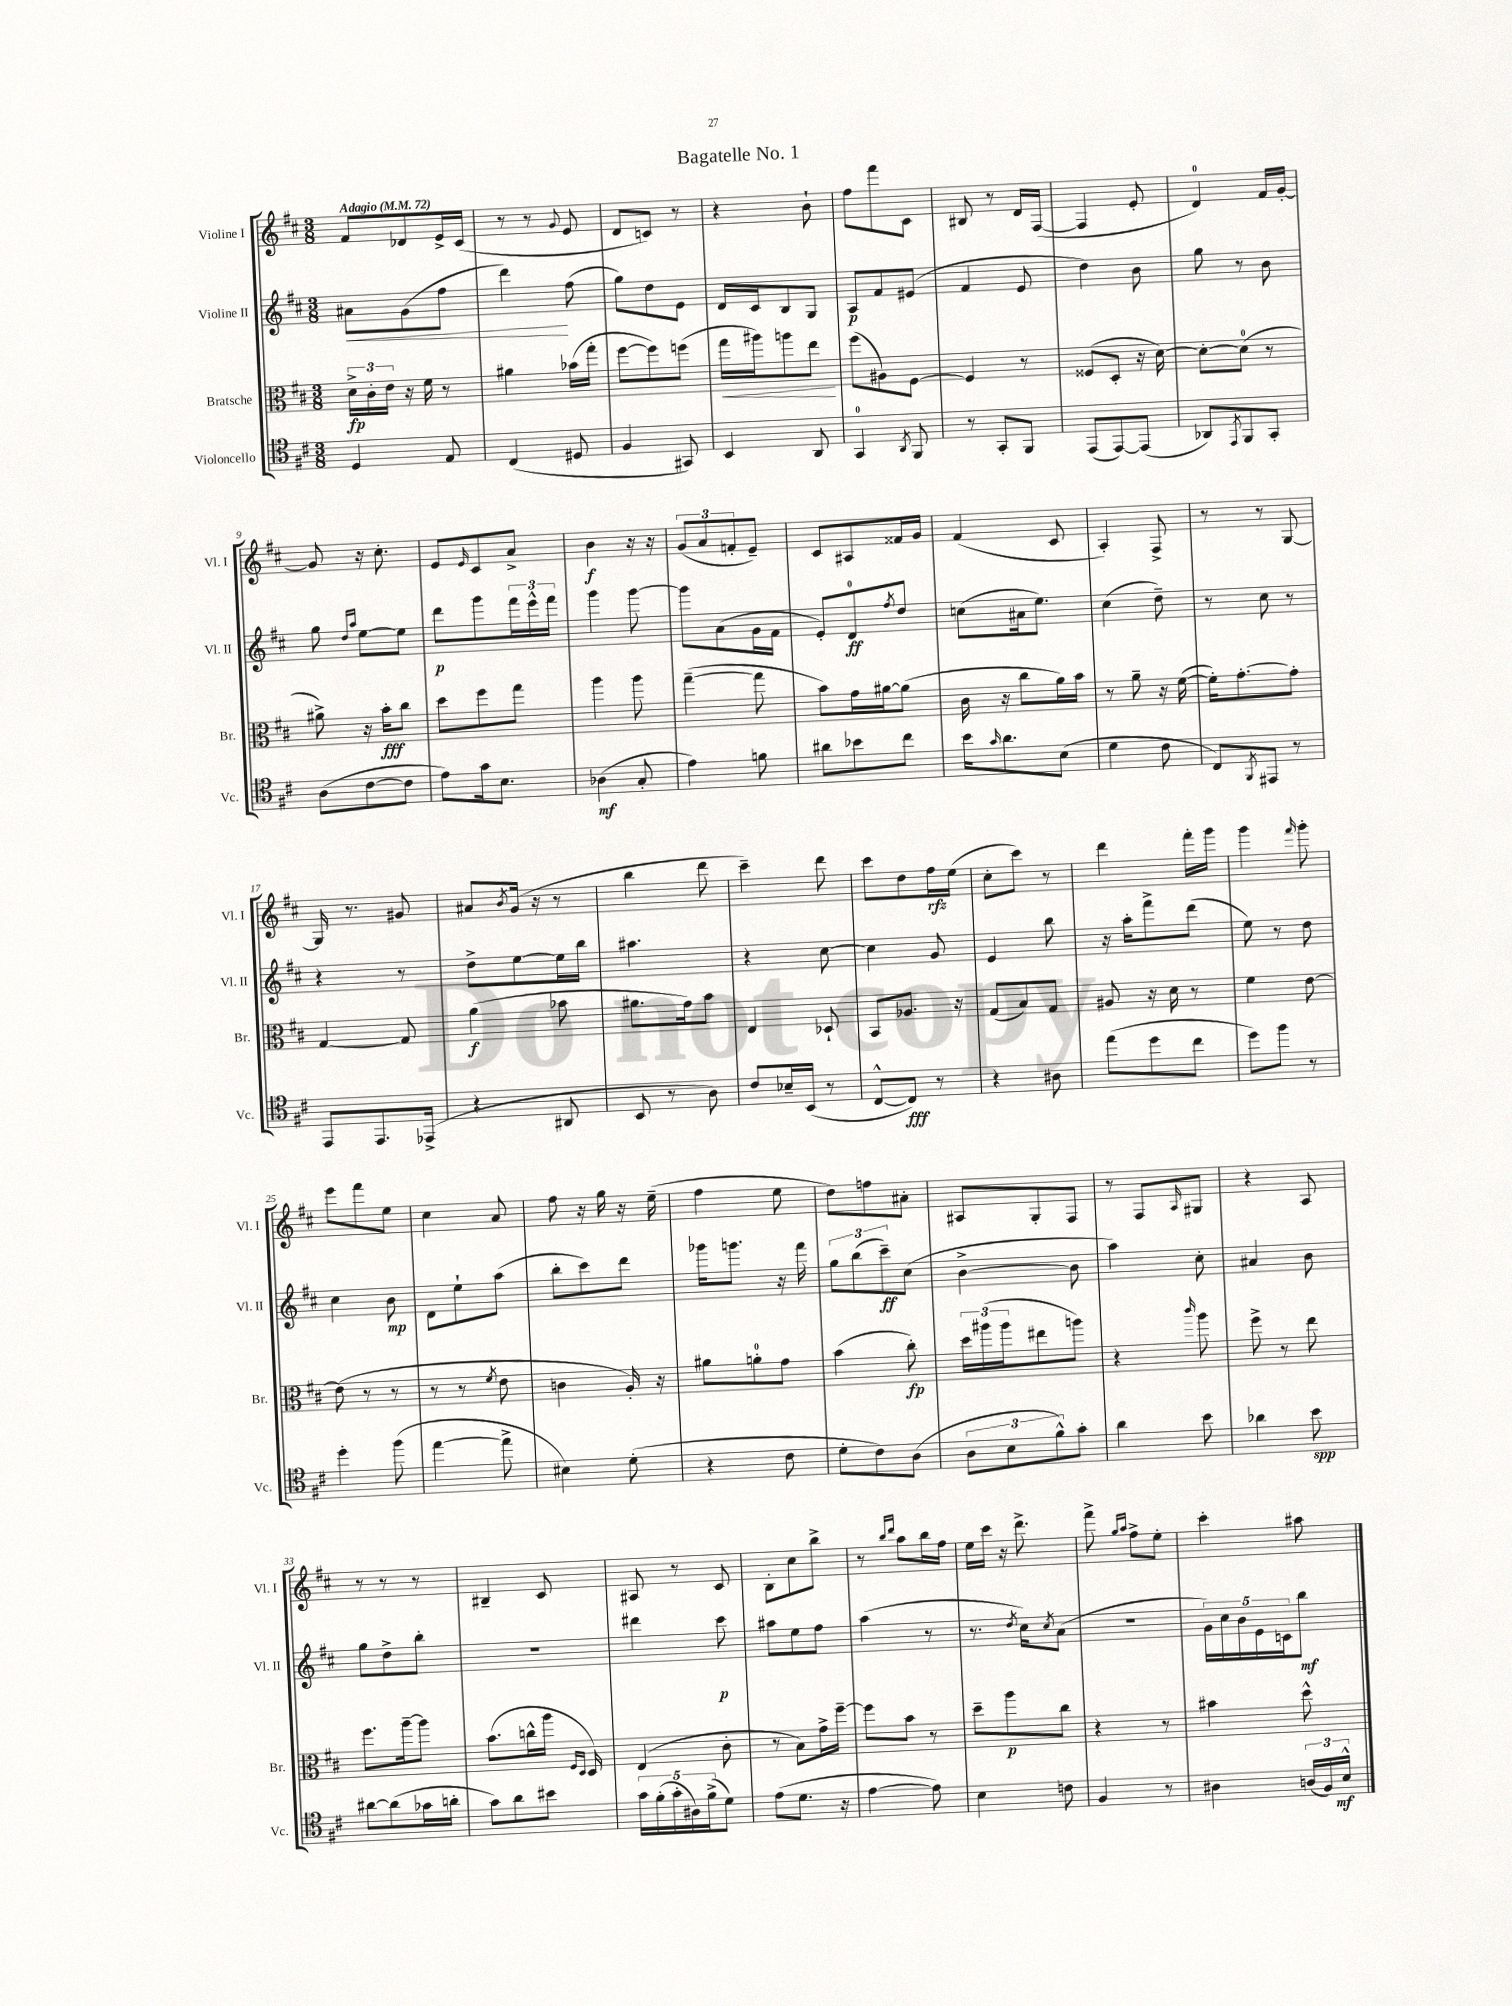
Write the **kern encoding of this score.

**kern	**dynam	**kern	**dynam	**kern	**dynam	**kern	**dynam
*part4	*part4	*part3	*part3	*part2	*part2	*part1	*part1
*staff4	*staff4	*staff3	*staff3	*staff2	*staff2	*staff1	*staff1
*I"Violoncello	*	*I"Bratsche	*	*I"Violine II	*	*I"Violine I	*
*I'Vc.	*	*I'Br.	*	*I'Vl. II	*	*I'Vl. I	*
*clefC4	*	*clefC3	*	*clefG2	*	*clefG2	*
*k[f#c#]	*	*k[f#c#]	*	*k[f#c#]	*	*k[f#c#]	*
*M3/8	*	*M3/8	*	*M3/8	*	*M3/8	*
*MM72	*	*MM72	*	*MM72	*	*MM72	*
=1	=1	=1	=1	=1	=1	=1	=1
!	!	!	!	!	!	!LO:TX:a:B:t=Adagio	!
!	!	!	!	!	!LO:HP:b	!	!
4D/	.	24d^\LL	fp	8a#X\L	<	8f#/L	.
.	.	24c#'\	.	.	.	.	.
.	.	24e\JJ	.	.	.	.	.
.	.	16r	.	(8g\	.	8d-X/	.
.	.	16f#\	.	.	.	.	.
8E/	.	8r	.	8ff#\J	.	16e^/L	.
.	.	.	.	.	.	(16c#/JJ	.
=2	=2	=2	=2	=2	=2	=2	=2
(4C#/	.	4a#X\	.	4ddd\)	.	8r	.
.	.	.	.	.	.	8r	.
.	.	.	.	.	.	8qqg/	.
8D#X/	.	(16b-X\LL	.	(8ff#\	[	8e/	.
.	.	16gg'\JJ	.	.	.	.	.
=3	=3	=3	=3	=3	=3	=3	=3
4F#/	.	[8ff#\L	.	8gg\L)	.	8d/L	.
.	.	8ff#\])	.	8dd\	.	8cn/J)	.
8GG#X/)	.	(8ffn\J	.	8e\J	.	8r	.
=4	=4	=4	=4	=4	=4	=4	=4
!	!	!	!LO:HP:b	!	!	!	!
4BB/	.	16gg\LL	<	16d/LL	.	4r	.
.	.	16aa#X\J)	.	16c#/J	.	.	.
.	.	8aan\	.	8B/	.	.	.
8AA/	.	8ee\J	.	8G/J	.	8b`\	.
.	.	.	[	.	.	.	.
=5	=5	=5	=5	=5	=5	=5	=5
4GG/	.	(8ff#\L	.	8A/L	p	8ff#\L	.
.	.	8A#X\)	.	8f#/	.	8fff#\	.
8qAA/	.	.	.	.	.	.	.
8FF#/	.	[8F#\J	.	(8e#X/J	.	8c#\J	.
=6	=6	=6	=6	=6	=6	=6	=6
8r	.	4F#/]	.	4f#/	.	8B#X/	.
8GG'/L	.	.	.	.	.	8r	.
8FF#/J	.	8r	.	8e/	.	16d/LL	.
.	.	.	.	.	.	([16F#/JJ	.
=7	=7	=7	=7	=7	=7	=7	=7
(8EE/L	.	(8F##X/L	.	4dd\)	.	4F#/]	.
[8EE/)	.	8D'/J	.	.	.	.	.
(8EE/J]	.	16r	.	8b\	.	8e'/	.
.	.	[16d\)	.	.	.	.	.
=8	=8	=8	=8	=8	=8	=8	=8
8AA-X/L)	.	8d'\L_	.	8gg\	.	4d/)	.
8qEE/	.	.	.	.	.	.	.
8FF#/	.	(8d\J]	.	8r	.	.	.
8GG'/J	.	8r	.	8b\	.	16f#/LL	.
.	.	.	.	.	.	[16g'/JJ	.
!!LO:LB:g=z
=9	=9	=9	=9	=9	=9	=9	=9
(8A\L	.	8a#X^\)	.	8gg\	.	8g/]	.
.	.	.	.	16qqdd/LL	.	.	.
.	.	.	.	16qqaa/JJ	.	.	.
[8c#\	.	16r	.	[8ee\L	.	16r	.
.	.	16b'\KL	fff	.	.	8.cc#'\	.
8c#\J]	.	8cc#\J	.	8ee\J]	.	.	.
=10	=10	=10	=10	=10	=10	=10	=10
8e\L)	.	8dd\L	.	8ddd\L	p	8e/L	.
.	.	.	.	.	.	16qqe/	.
16g\k	.	8ff#\	.	8ggg\	.	8c#/	.
8.B\J	.	.	.	.	.	.	.
.	.	8gg\J	.	24fff#\L	.	8a^/J	.
.	.	.	.	24eee^^\	.	.	.
.	.	.	.	24fff#\JJ	.	.	.
=11	=11	=11	=11	=11	=11	=11	=11
(4A-X\	mf	4aa\	.	4ggg\	.	4b\	f
8G'/	.	8aa\	.	[8ggg\	.	16r	.
.	.	.	.	.	.	16r	.
=12	=12	=12	=12	=12	=12	=12	=12
4e\)	.	([4gg~\	.	8ggg\L]	.	(12g/L	.
.	.	.	.	.	.	12a/	.
.	.	.	.	(8a\	.	.	.
.	.	.	.	.	.	12fn'/	.
8fn\	.	8gg\]	.	16g\L	.	8e~/J)	.
.	.	.	.	16f#\JJ	.	.	.
=13	=13	=13	=13	=13	=13	=13	=13
8a#X\L	.	8b\L)	.	8e'/L)	.	8c#/L	.
8b-X\	.	16g\L	.	8d/	ff	8A#X/	.
.	.	[16a#X\J	.	.	.	.	.
.	.	.	.	8qff#/	.	.	.
8cc#\J	.	(8a#\J]	.	8dd/J	.	16f##X/L	.
.	.	.	.	.	.	16g/JJ	.
=14	=14	=14	=14	=14	=14	=14	=14
16b\KL	.	16c#\	.	(8ccn\L	.	(4f#/	.
16qqg/	.	.	.	.	.	.	.
8.a\	.	16r	.	.	.	.	.
.	.	8cc#\L	.	16a#X\k	.	.	.
.	.	.	.	8.ee\J)	.	.	.
(8B\J	.	16a\L)	.	.	.	8c#/	.
.	.	16b\JJ	.	.	.	.	.
=15	=15	=15	=15	=15	=15	=15	=15
4d\	.	8r	.	(4cc#\	.	4A'/)	.
.	.	8a~\	.	.	.	.	.
8c#\	.	16r	.	8dd~\)	.	8F#^/	.
.	.	([16f#\	.	.	.	.	.
=16	=16	=16	=16	=16	=16	=16	=16
8C#/L)	.	16f#'\KL])	.	8r	.	8r	.
.	.	[8.g'\	.	.	.	.	.
8qFF#/	.	.	.	.	.	.	.
8EE#X/J	.	.	.	8cc#\	.	8r	.
8r	.	8g'\J]	.	8r	.	[8G/	.
!!LO:LB:g=z
=17	=17	=17	=17	=17	=17	=17	=17
8EE/L	.	[4G/	.	4r	.	16G/]	.
.	.	.	.	.	.	8.r	.
8.EE/	.	.	.	.	.	.	.
.	.	8G/]	.	8r	.	8g#X/	.
(16EE-X^/Jk	.	.	.	.	.	.	.
=18	=18	=18	=18	=18	=18	=18	=18
4r	.	(4a\	f	8dd^\L	.	8a#X/L	.
.	.	.	.	.	.	8qb/	.
.	.	.	.	[8ee\	.	(16g/Jk	.
.	.	.	.	.	.	16r	.
8AA#X/	.	8b-X\	.	16ee\L]	.	8r	.
.	.	.	.	16bb\JJ	.	.	.
=19	=19	=19	=19	=19	=19	=19	=19
8BB/	.	8.a#X\L	.	4.aa#X\	.	4bb\	.
8r	.	.	.	.	.	.	.
.	.	16g\k)	.	.	.	.	.
8A\)	.	8b\J	.	.	.	8ddd\	.
=20	=20	=20	=20	=20	=20	=20	=20
8c#/L	.	4E/	.	4r	.	4ccc#~\)	.
16B-X~/L	.	.	.	.	.	.	.
(16BB/JJ	.	.	.	.	.	.	.
8r	.	8D-X`/	.	[8cc#\	.	8ddd\	.
=21	=21	=21	=21	=21	=21	=21	=21
[8C#^^/L	.	8BB/L	.	4cc#\]	.	8ccc#\L	.
8C#/J])	fff	8.A-X/J	.	.	.	8dd\	.
8r	.	.	.	8g/	.	16ff#\L	rfz
.	.	16r	.	.	.	(16ee\JJ	.
=22	=22	=22	=22	=22	=22	=22	=22
4r	.	(8G/L	.	4e/	.	8cc#'\L	.
.	.	8B/)	.	.	.	8ccc#\J)	.
8A#X\	.	8G/J	.	8bb\	.	8r	.
=23	=23	=23	=23	=23	=23	=23	=23
(8ee\L	.	8A#X/	.	16r	.	4ddd\	.
.	.	.	.	16aa'\KL	.	.	.
8dd\	.	16r	.	8fff#^\	.	.	.
.	.	16d\	.	.	.	.	.
8cc#\J	.	8r	.	(8ddd\J	.	16fff#'\LL	.
.	.	.	.	.	.	16ggg\JJ	.
=24	=24	=24	=24	=24	=24	=24	=24
8dd\L)	.	4f#\	.	8ee\)	.	4ggg\	.
8ff#\J	.	.	.	8r	.	.	.
.	.	.	.	.	.	16qqfff#/	.
8r	.	[8e\	.	8dd\	.	8ggg'\	.
!!LO:LB:g=z
=25	=25	=25	=25	=25	=25	=25	=25
4dd'\	.	(8e\]	.	4cc#\	.	8eee\L	.
.	.	8r	.	.	.	8fff#\	.
(8ff#\	.	8r	.	8b\	mp	8ee\J	.
=26	=26	=26	=26	=26	=26	=26	=26
[4ee\	.	8r	.	8d\L	.	4cc#\	.
.	.	8r	.	8ee`\	.	.	.
.	.	8qf#/	.	.	.	.	.
8ee^\]	.	8e\	.	(8aa\J	.	8a/	.
=27	=27	=27	=27	=27	=27	=27	=27
4B#X\)	.	4cn\	.	8bb'\L	.	8ff#\	.
.	.	.	.	8ccc#\)	.	16r	.
.	.	.	.	.	.	16gg\	.
(8d'\	.	16A'/)	.	8ddd\J	.	16r	.
.	.	16r	.	.	.	(16ee~\	.
=28	=28	=28	=28	=28	=28	=28	=28
4r	.	8a#X\L	.	16ggg-X\KL	.	4ff#\	.
.	.	.	.	8.gggn\J	.	.	.
.	.	8an'\	.	.	.	.	.
8c#\	.	8g\J	.	16r	.	8ee\	.
.	.	.	.	16fff#\	.	.	.
=29	=29	=29	=29	=29	=29	=29	=29
8d'\L	.	(4b\	.	12gg\L	.	8dd\L)	.
.	.	.	.	(12bb\	.	.	.
8c#\)	.	.	.	.	.	8ffn\	.
.	.	.	.	12ccc#~\)	ff	.	.
(8A\J	.	8cc#'\)	fp	(8cc#\J	.	8a#X'\J	.
=30	=30	=30	=30	=30	=30	=30	=30
12A\L	.	24dd\LL	.	[4b^\	.	8A#X/L	.
.	.	(24aa#X\	.	.	.	.	.
12B\	.	24aa#\J	.	.	.	.	.
.	.	8ee#X\	.	.	.	8G'/	.
12f#^^\)	.	.	.	.	.	.	.
8g'\J	.	8aan\J)	.	8b\]	.	8F#/J	.
=31	=31	=31	=31	=31	=31	=31	=31
4a\	.	4r	.	4aa\)	.	8r	.
.	.	.	.	.	.	8F#/L	.
.	.	16qqccc#/	.	.	.	16qqA/	.
8b\	.	8aa\	.	8cc#'\	.	8G#X/J	.
=32	=32	=32	=32	=32	=32	=32	=32
4a-X\	.	8ff#^\	.	4a#X/	.	4r	.
.	.	8r	.	.	.	.	.
8b\	spp	8ee\	.	8b\	.	8A/	.
!!LO:LB:g=z
=33	=33	=33	=33	=33	=33	=33	=33
[8a#X\L	.	8.ff#\L	.	8gg\L	.	8r	.
(8a#\]	.	.	.	8dd^\	.	8r	.
.	.	[16aa~\k	.	.	.	.	.
16g-X\L	.	8aa\J]	.	8bb'\J	.	8r	.
16an'\JJ	.	.	.	.	.	.	.
=34	=34	=34	=34	=34	=34	=34	=34
8g\L)	.	(8.b\L	.	4.r	.	4B#X~/	.
8a\	.	.	.	.	.	.	.
.	.	16ccn^^\L	.	.	.	.	.
8b#X\J	.	16aa\JJ	.	.	.	8c#/	.
.	.	16qqF#/LL	.	.	.	.	.
.	.	16qqD/JJ	.	.	.	.	.
.	.	16D/)	.	.	.	.	.
=35	=35	=35	=35	=35	=35	=35	=35
20g\LL	.	(4E/	.	4ddd#X\	.	8A#X/	.
(20f#'\	.	.	.	.	.	.	.
20g'\	.	.	.	.	.	.	.
.	.	.	.	.	.	8r	.
20A#X\)	.	.	.	.	.	.	.
(20f#^\J	.	.	.	.	.	.	.
8d\J)	.	8c#'\	.	8ccc#\	p	8c#/	.
=36	=36	=36	=36	=36	=36	=36	=36
(8e\L	.	8r	.	8aa#X\L	.	8B'\L	.
8.d\J	.	8B\L)	.	8ee\	.	8cc#\	.
.	.	16g^\L	.	8ff#\J	.	8bb^\J	.
16r	.	[16ff#~\JJ	.	.	.	.	.
=37	=37	=37	=37	=37	=37	=37	=37
[4e\	.	8ff#\L]	.	(4aa\	.	8r	.
.	.	.	.	.	.	16qqbb/LL	.
.	.	.	.	.	.	16qqddd/JJ	.
.	.	8b\J	.	.	.	8aa\L	.
8e\])	.	8r	.	8r	.	16bb\L	.
.	.	.	.	.	.	16ff#\JJ	.
=38	=38	=38	=38	=38	=38	=38	=38
4B\	.	8dd~\L	.	8.r	.	16ee\LL	.
.	.	.	.	.	.	16ccc#\JJ	.
.	.	8aa\	p	.	.	16r	.
.	.	.	.	8qdd/	.	.	.
.	.	.	.	16cc#\KL)	.	8.ddd^\	.
.	.	.	.	8qcc#/	.	.	.
8cn\	.	8cc#\J	.	(8a\J	.	.	.
=39	=39	=39	=39	=39	=39	=39	=39
4F#/	.	4r	.	4.r	.	8fff#^\	.
.	.	.	.	.	.	16qqgg/LL	.
.	.	.	.	.	.	16qqaa/JJ	.
.	.	.	.	.	.	8ff#^\L	.
8r	.	8r	.	.	.	8ee'\J	.
=40	=40	=40	=40	=40	=40	=40	=40
4A#X\	.	4b#X\	.	20g\LL)	.	4ccc#'\	.
.	.	.	.	20cc#\	.	.	.
.	.	.	.	20b\	.	.	.
.	.	.	.	20e\	.	.	.
.	.	.	.	20cn\J	.	.	.
(24An/LL	.	8dd^^\	.	8bb\J	mf	8aa#X\	.
24F#/)	.	.	.	.	.	.	.
24B^^/JJ	mf	.	.	.	.	.	.
==	==	==	==	==	==	==	==
*-	*-	*-	*-	*-	*-	*-	*-
